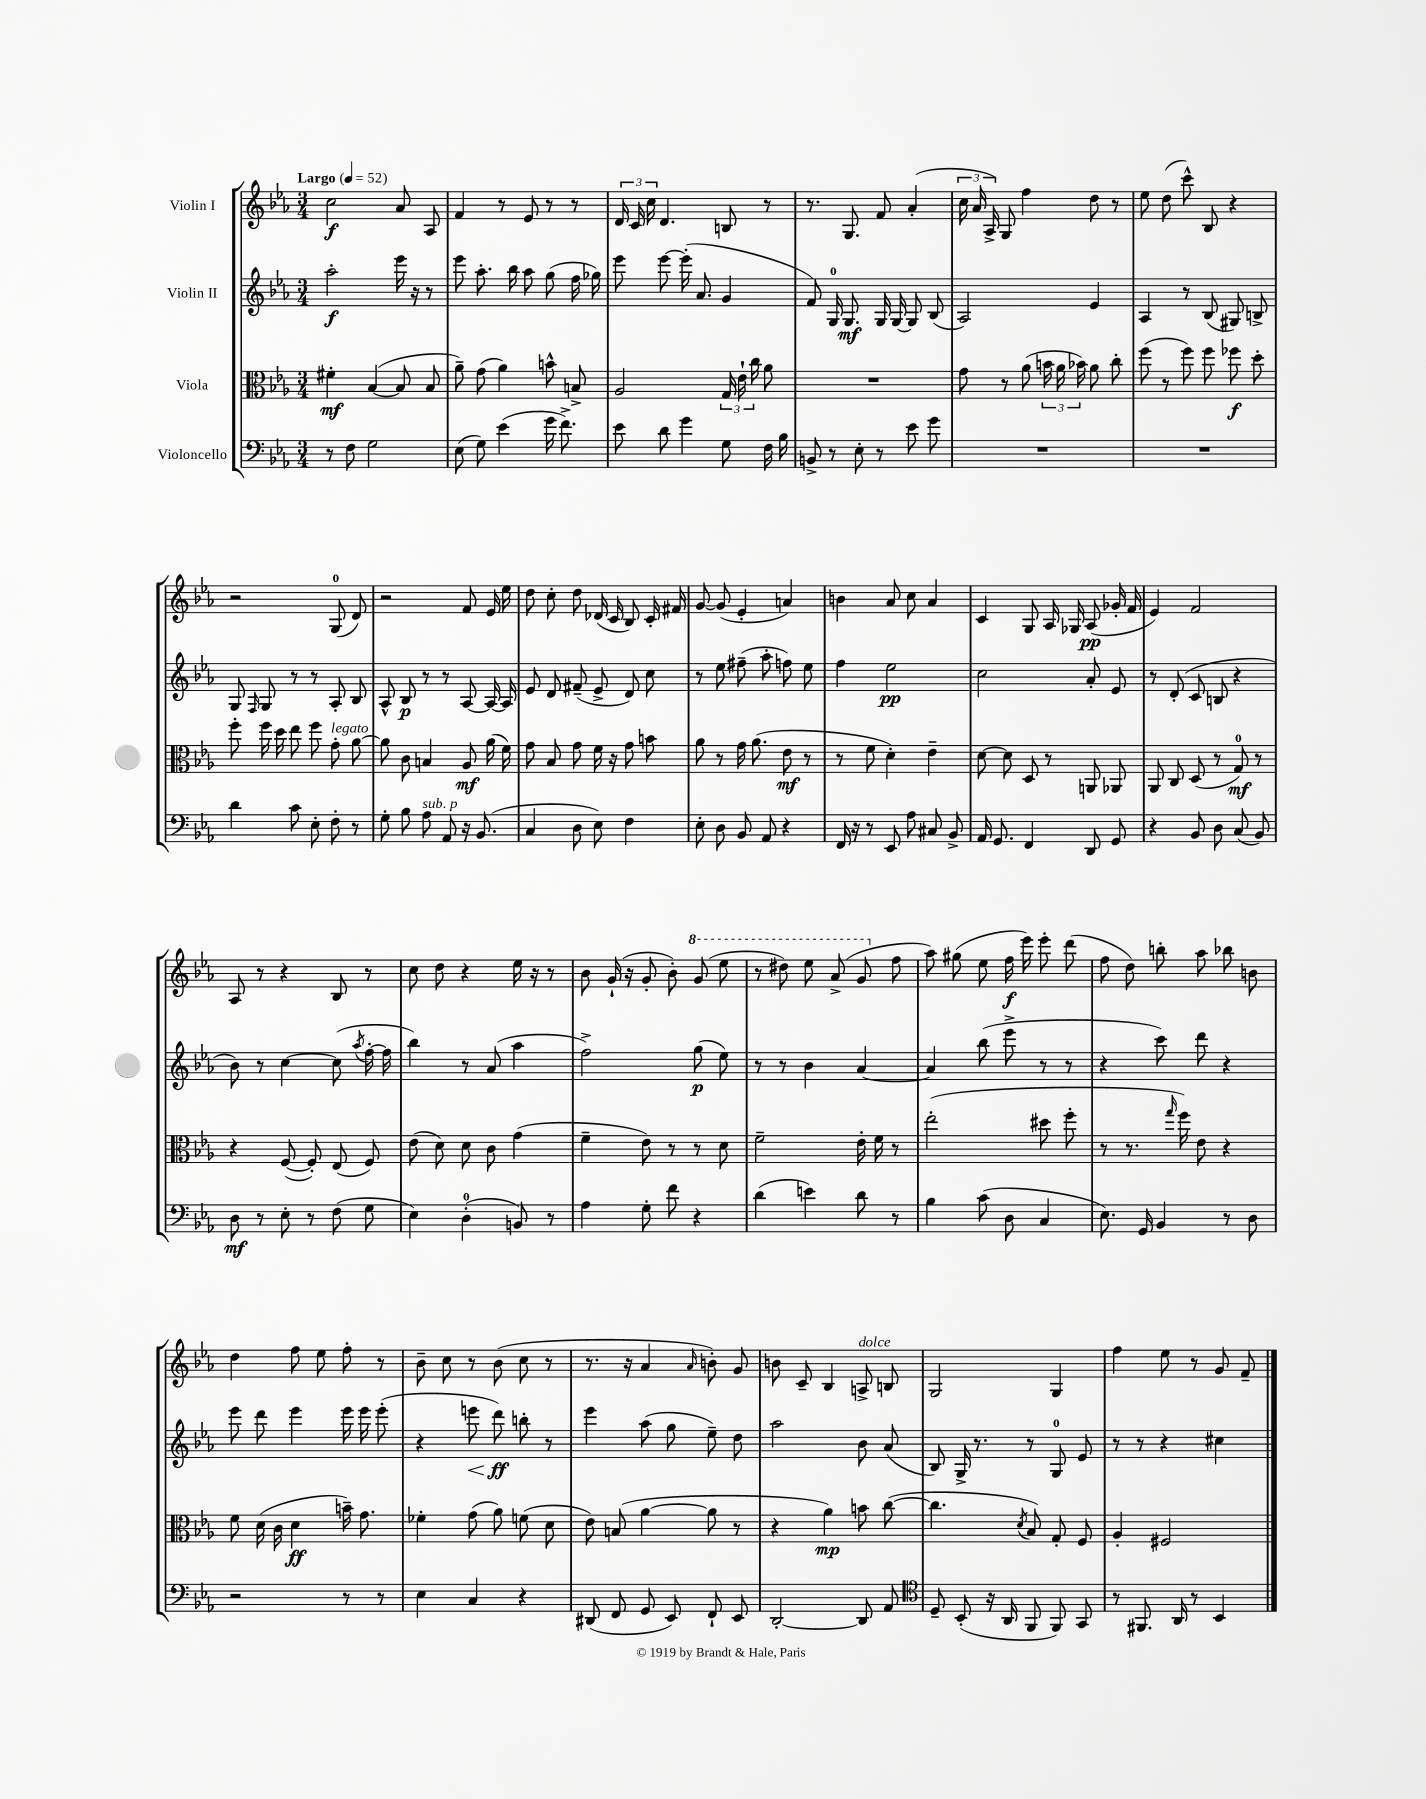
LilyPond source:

<<
\new StaffGroup <<
\new Staff = "s0" \with { instrumentName = "Violin I" } {
    \clef treble \key ees \major \numericTimeSignature \time 3/4 \tempo "Largo" 4 = 52
    \autoBeamOff c''2\f aes'8 aes8 |
    f'4 r8 ees'8 r8 r8 |
    \tuplet 3/2 { d'16 c'16 c''16 } d'4. b8 r8 |
    r8. g8. f'8 aes'4-.( |
    \tuplet 3/2 { c''16 aes'16 aes16->) } g8 f''4 d''8 r8 |
    ees''8 d''8( c'''8-^) bes8 r4 |
    r2 g8-0( d'8) |
    r2 f'8 ees'16 ees''16 |
    d''8 c''8-. d''8 des'16( c'16 bes8) c'16-. fis'16 |
    g'8~ g'8( ees'4-. a'4) |
    b'4 aes'8 c''8 aes'4 |
    c'4 g8 aes16 ges16 aes8\pp( ges'16-. f'16 |
    ees'4) f'2 |
    aes8 r8 r4 bes8 r8 |
    c''8 d''8 r4 ees''16 r16 r8 |
    bes'8 g'16-!( r16 g'8-. bes'8-.) \ottava #1 g''8( ees'''8 |
    r8 dis'''8) ees'''8 aes''8->( g''8 \ottava #0 f''8 |
    aes''8) gis''8( ees''8 f''16\f ees'''16) ees'''8-. d'''8( |
    f''8 d''8) b''8-. aes''8 bes''8 b'8 |
    d''4 f''8 ees''8 f''8-. r8 |
    bes'8-- c''8 r8 bes'8( c''8 r8 |
    r8. r16 aes'4 \grace { aes'16 } b'8-.) g'8 |
    b'8 c'8-- bes4 a8->^\markup { \italic "dolce" } b8 |
    g2 g4 |
    f''4 ees''8 r8 g'8 f'8-- \bar "|." |
}
\new Staff = "s1" \with { instrumentName = "Violin II" } {
    \clef treble \key ees \major \numericTimeSignature \time 3/4
    \autoBeamOff aes''2-.\f ees'''16 r16 r8 |
    ees'''8 aes''8.-. bes''16 aes''8 g''8( f''16 ges''16) |
    ees'''8 ees'''8~ ees'''16-.( aes'8. g'4 |
    f'8) g16-0 g8.\mf g16 g16~ g8 bes8( |
    aes2) ees'4 |
    aes4 r8 bes8( gis8) b8-> |
    g8 \grace { f16 } g8 r8 r8 aes8-. bes8 |
    aes8-^ bes8\p r8 r8 aes8~ aes16~ aes16 |
    ees'8 d'8 fis'8--( ees'8-> d'8) c''8 |
    r8 ees''8 fis''8--( aes''8-. f''8) ees''8 |
    f''4 ees''2\pp |
    c''2 aes'8-. ees'8 |
    r8 d'8-.( c'8 b8 r4 |
    bes'8) r8 c''4~ c''8( \acciaccatura { aes''8 } f''16~-. f''16 |
    bes''4) r8 aes'8( aes''4 |
    f''2->) g''8\p( ees''8) |
    r8 r8 bes'4 aes'4~ |
    aes'4 bes''8( ees'''8-> r8 r8 |
    r4 c'''8) d'''8 r4 |
    ees'''8 d'''8 ees'''4 ees'''16 ees'''16 ees'''8-.( |
    r4 e'''8\< d'''8\ff\!) b''8-. r8 |
    ees'''4 aes''8( g''8 ees''8--) d''8 |
    aes''2 bes'8 aes'8( |
    bes8) g16-> r8. r8 g8-0 ees'8 |
    r8 r8 r4 cis''4 \bar "|." |
}
\new Staff = "s2" \with { instrumentName = "Viola" } {
    \clef alto \key ees \major \numericTimeSignature \time 3/4
    \autoBeamOff fis'4-.\mf bes4~( bes8 bes8 |
    aes'8--) g'8( aes'4) b'8-^ b8-> |
    aes2 \tuplet 3/2 { g16 ees'16-! c''16 } aes'8 |
    R2. |
    g'8 r8 aes'8( \tuplet 3/2 { b'16 aes'16 bes'16) } aes'8 c''8-. |
    f''8( r8 f''8) f''8 fes''8\f d''8-. |
    f''8-. f''16 d''16 ees''8 f''8 g'8-.^\markup { \italic "legato" } aes'8~ |
    aes'8 c'8 b4 aes8\mf aes'16( f'16) |
    g'8 bes8 g'8 f'16 r16 g'8 b'8 |
    aes'8 r8 g'16 aes'8.( ees'8\mf r8 |
    r8 f'8 d'4-.) ees'4-- |
    d'8~ d'8 d8 r8 a,8 aes,8 |
    aes,8 c8 d8( r8 g8-0\mf) r8 |
    r4 f8~( f8-.) ees8( f8) |
    ees'8( d'8) d'8 c'8 g'4( |
    f'4-- ees'8) r8 r8 d'8 |
    f'2-- ees'16-. f'16 r8 |
    ees''2-.( dis''8 f''8-. |
    r8 r8. \grace { g''16 } f''16) ees'8 r4 |
    f'8 d'16( c'16 d'4\ff b'16--) g'8. |
    fes'4-. g'8( aes'8) f'8( d'8 |
    ees'8) b8( aes'4~ aes'8 r8 |
    r4 aes'4\mp) b'8 c''8~( |
    c''4. \acciaccatura { d'8 } bes8) g8-. f8 |
    aes4-. fis2 \bar "|." |
}
\new Staff = "s3" \with { instrumentName = "Violoncello" } {
    \clef bass \key ees \major \numericTimeSignature \time 3/4
    \autoBeamOff r8 f8 g2 |
    ees8( g8) ees'4( g'16 f'8.->) |
    ees'8 d'8 g'4 g8 f16 bes16 |
    b,8-> r8 ees8-. r8 ees'8 g'8 |
    R2. |
    R2. |
    d'4 c'8 ees8-. f8-. r8 |
    g8-. bes8 aes8^\markup { \italic "sub. p" } aes,8 r16 bes,8.( |
    c4 d8 ees8) f4 |
    ees8-. d8 bes,8 aes,8 r4 |
    f,16 r16 r8 ees,8 aes8 cis8 bes,8-> |
    aes,16 g,8. f,4 d,8 g,8 |
    r4 bes,8 d8 c8( bes,8) |
    d8\mf r8 ees8-. r8 f8( g8 |
    ees4) d4-0-.( b,8) r8 |
    aes4 g8-. f'8 r4 |
    d'4( e'4) d'8 r8 |
    bes4 c'8( d8 c4 |
    ees8.) g,16 bes,4 r8 d8 |
    r2 r8 r8 |
    ees4 c4 r4 |
    dis,8( f,8 g,8 ees,8) f,8-! ees,8 |
    d,2~-. d,8 aes,8 |
    \clef tenor d8-- bes,8-.( r16 aes,16 f,8 f,8) g,8 |
    r8 fis,8. aes,16 r8 bes,4 \bar "|." |
}
>>
>>
\layout { \context { \Score \remove "Bar_number_engraver" } }
